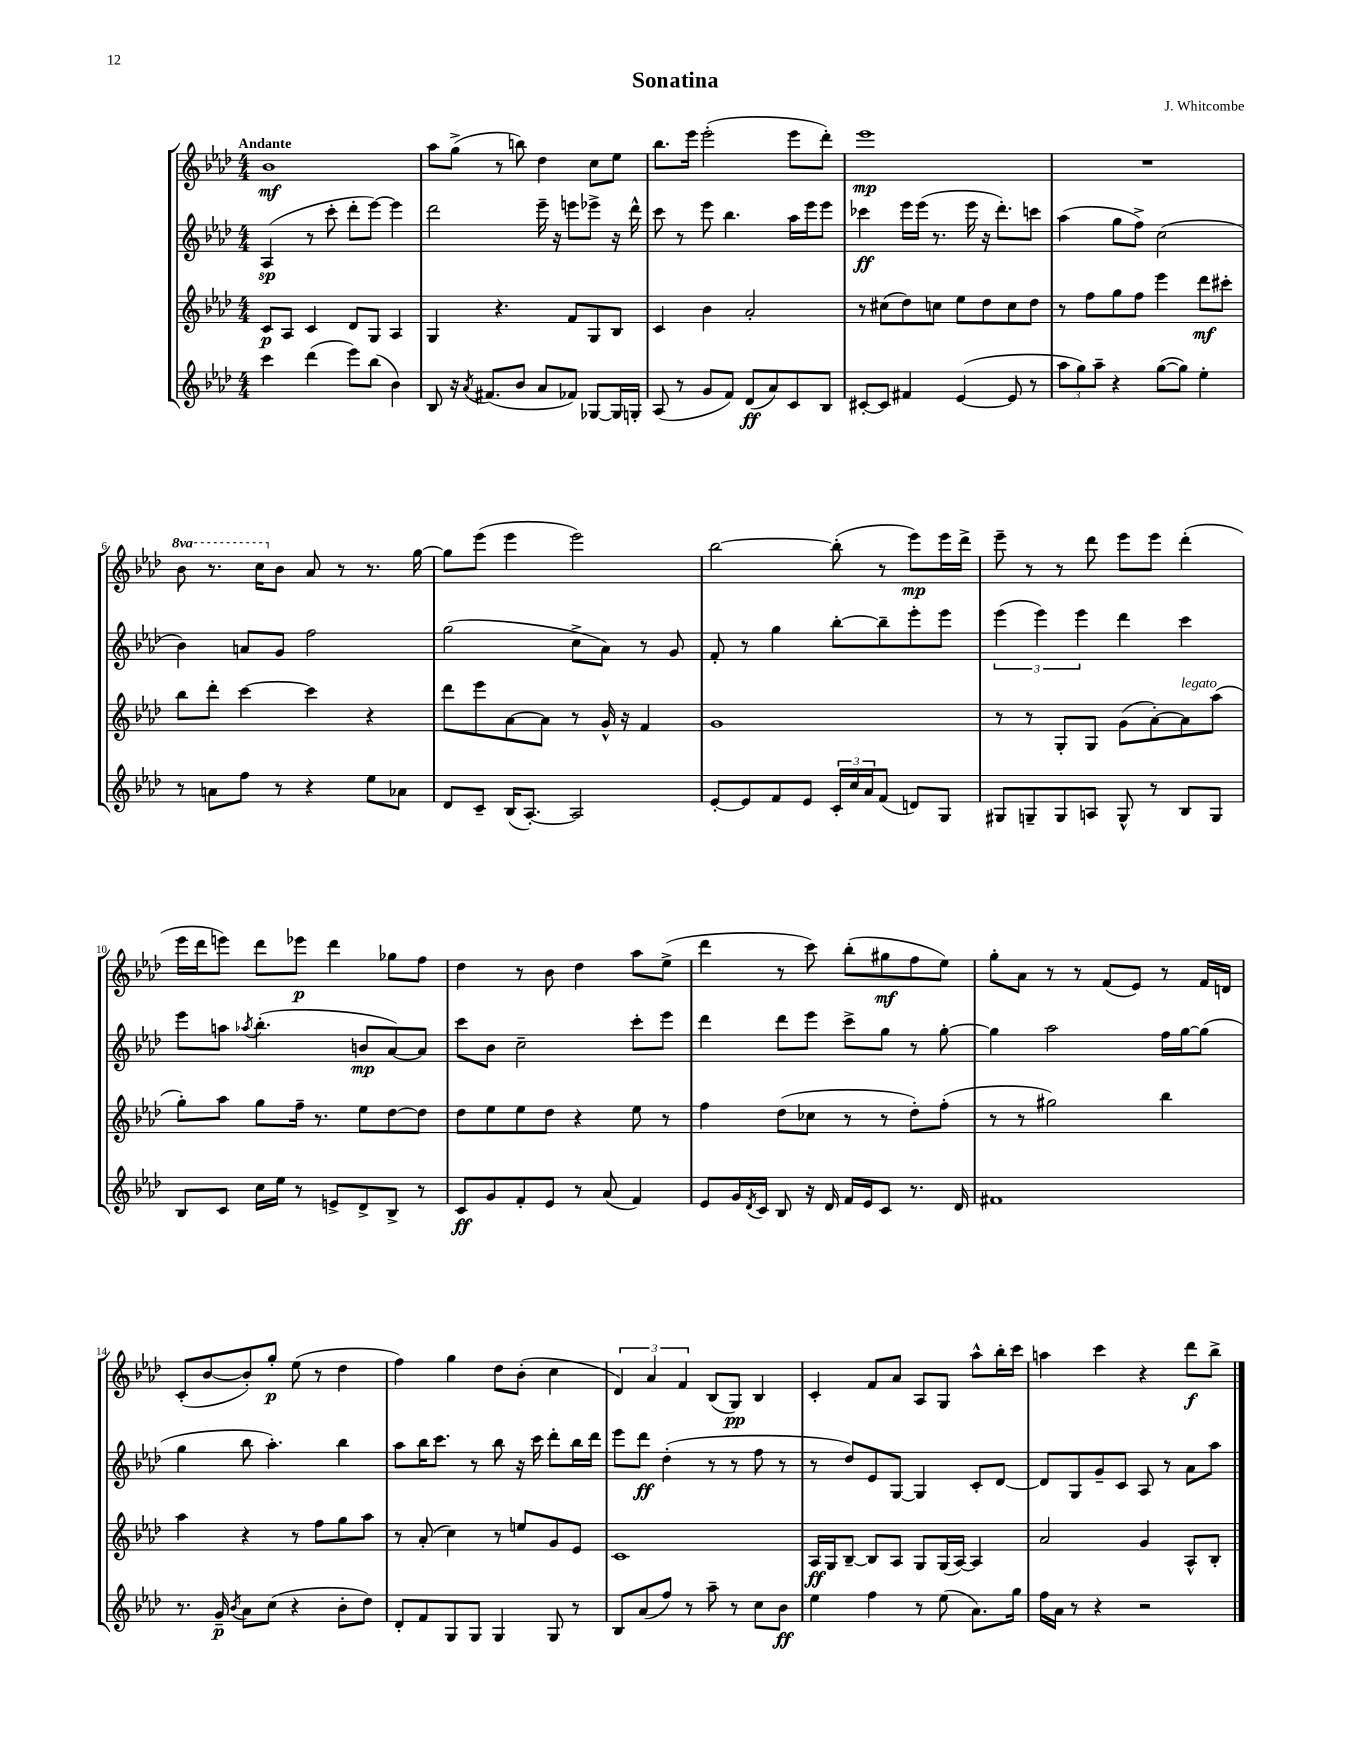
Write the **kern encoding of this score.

**kern	**kern	**kern	**kern
*staff4	*staff3	*staff2	*staff1
*clefG2	*clefG2	*clefG2	*clefG2
*k[b-e-a-d-]	*k[b-e-a-d-]	*k[b-e-a-d-]	*k[b-e-a-d-]
*M4/4	*M4/4	*M4/4	*M4/4
4ccc\	8c/L	(4A-/	1b-
.	8A-/J	.	.
(4ddd-\	4c/	8r	.
.	.	8ccc'\	.
8eee-\L)	8d-/L	8ddd-'\L	.
(8bb-\J	8G/J	[8eee-\J)	.
4b-\)	4A-/	4eee-\]	.
=	=	=	=
8B-/	4G/	2ddd-\	8aa-\L
16r	.	.	(8gg^\J
8qa-/	.	.	.
(8.f#/L	.	.	.
.	4.r	.	8r
8b-/J	.	.	8bb\)
8a-/L	.	16eee-~\	4dd-\
.	.	16r	.
8f-/J)	8f/L	8eee\L	.
[8G-/L	8G/	8eee-^\J	8cc\L
16G-/]L	8B-/J	16r	8ee-\J
16G'/JJ	.	16ddd-^^\	.
=	=	=	=
(8A-/	4c/	8ccc\	8.bb-\L
8r	.	8r	.
.	.	.	16eee-\Jk
8g/L	4b-\	8eee-\	(2eee-'\
8f/J)	.	4.bb-\	.
(8d-/L	2a-'/	.	.
8a-/)	.	.	.
8c/	.	16aa-\LL	8eee-\L
.	.	16eee-\J	.
8B-/J	.	8eee-\J	8ddd-'\J)
=	=	=	=
[8c#'/L	8r	4ccc-\	1eee-
8c#/]J	(8cc#\L	.	.
4f#/	8dd-\)	16eee-\LL	.
.	.	(16eee-\JJ	.
.	8cc\J	8.r	.
([4e-/	8ee-\L	.	.
.	.	16eee-\	.
.	8dd-\	16r	.
.	.	8.ddd-'\L)	.
8e-/]	8cc\	.	.
8r	8dd-\J	8ccc\J	.
=	=	=	=
12aa-\L	8r	(4aa-\	1r
12gg\)	.	.	.
.	8ff\L	.	.
12aa-~\J	.	.	.
4r	8gg\	8gg\L	.
.	8ff\J	8ff^\J)	.
([8gg\L	4eee-\	(2cc\	.
8gg\]J)	.	.	.
4ee-'\	8ddd-\L	.	.
.	8ccc#'\J	.	.
=	=	=	=
8r	8bb-\L	4b-\)	8bb-\
8a\L	8ddd-'\J	.	8.r
8ff\J	[4ccc\	8a/L	.
.	.	.	16ccc\LK
8r	.	8g/J	8b-\J
4r	4ccc\]	2ff\	8a-/
.	.	.	8r
8ee-\L	4r	.	8.r
8a-\J	.	.	.
.	.	.	[16gg\
=	=	=	=
8d-/L	8ddd-\L	(2gg\	8gg\]L
8c~/J	8eee-\	.	(8eee-\J
(16B-/LK	[8a-\	.	4eee-\
[8.A-'/J)	.	.	.
.	8a-\]J	.	.
2A-/]	8r	8cc^\L	2eee-\)
.	16g^^/	8a-\J)	.
.	16r	.	.
.	4f/	8r	.
.	.	8g/	.
=	=	=	=
[8e-'/L	1g	8f'/	[2bb-\
8e-/]	.	8r	.
8f/	.	4gg\	.
8e-/J	.	.	.
24c'/LL	.	[8bb-'\L	(8bb-'\]
24cc/	.	.	.
24a-/J	.	.	.
(8f/J	.	8bb-~\]	8r
8d/L)	.	8eee-'\	8eee-\L)
8G/J	.	8eee-\J	16eee-\L
.	.	.	16ddd-^\JJ
=	=	=	=
8G#/L	8r	(6eee-\	8eee-~\
8G~/	8r	.	8r
.	.	6eee-\)	.
8G/	8G'/L	.	8r
.	.	6eee-\	.
8A/J	8G/J	.	8ddd-\
8G^^/	(8g\L	4ddd-\	8eee-\L
8r	[8a-'\)	.	8eee-\J
8B-/L	8a-\]	4ccc\	(4ddd-'\
8G/J	(8aa-\J	.	.
=	=	=	=
8B-/L	8gg'\L)	8eee-\L	16eee-\LL
.	.	.	16ddd-\J
8c/J	8aa-\J	8aa\J	8eee\J)
.	.	8qaa-/	.
16cc\LL	8gg\L	(4.bb-'\	8ddd-\L
16ee-\JJ	.	.	.
8r	16ff~\Jk	.	8eee-\J
.	8.r	.	.
8e^/L	.	.	4ddd-\
8d-^/	8ee-\L	8b/L	.
8B-^/J	[8dd-\	[8a-/)	8gg-\L
8r	8dd-\]J	8a-/]J	8ff\J
=	=	=	=
8c/L	8dd-\L	8ccc\L	4dd-\
8g/	8ee-\	8b-\J	.
8f'/	8ee-\	2cc~\	8r
8e-/J	8dd-\J	.	8b-\
8r	4r	.	4dd-\
(8a-/	.	.	.
4f/)	8ee-\	8ccc'\L	8aa-\L
.	8r	8eee-\J	(8ee-^\J
=	=	=	=
8e-/L	4ff\	4ddd-\	4ddd-\
16g/L	.	.	.
8qd-/	.	.	.
16c/JJ	.	.	.
8B-/	(8dd-\L	8ddd-\L	8r
16r	8cc-\J	8eee-\J	8ccc\)
16d-/	.	.	.
16f/LL	8r	8ccc^\L	(8bb-'\L
16e-/J	.	.	.
8c/J	8r	8gg\J	8gg#\
8.r	8dd-'\L)	8r	8ff\
.	(8ff'\J	[8gg'\	8ee-\J)
16d-/	.	.	.
=	=	=	=
1f#	8r	4gg\]	8gg'\L
.	8r	.	8a-\J
.	2gg#\)	2aa-\	8r
.	.	.	8r
.	.	.	(8f/L
.	.	.	8e-/J)
.	4bb-\	16ff\LL	8r
.	.	[16gg\J	.
.	.	(8gg\]J	16f/LL
.	.	.	16d/JJ
=	=	=	=
8.r	4aa-\	4gg\	(8c'/L
.	.	.	[8b-/
16g~/	.	.	.
8qb-/	.	.	.
8a-\L	4r	8bb-\	8b-'/])
(8cc\J	.	4.aa-'\)	8gg'/J
4r	8r	.	(8ee-\
.	8ff\L	.	8r
8b-'\L	8gg\	4bb-\	4dd-\
8dd-\J)	8aa-\J	.	.
=	=	=	=
8d-'/L	8r	8aa-\L	4ff\)
8f/	(8a-'/	16bb-\K	.
.	.	8.ccc\J	.
8G/	4cc\)	.	4gg\
8G/J	.	8r	.
4G/	8r	8bb-\	8dd-\L
.	8ee/L	16r	(8b-'\J
.	.	16ccc\	.
8G/	8g/	8ddd-'\L	4cc\
8r	8e-/J	16bb-\L	.
.	.	16ddd-\JJ	.
=	=	=	=
8B-/L	1c	8eee-\L	6d-/)
(8a-/	.	8ddd-\J	.
.	.	.	6a-/
8ff/J)	.	(4dd-'\	.
.	.	.	6f/
8r	.	.	.
8aa-~\	.	8r	(8B-/L
8r	.	8r	8G/J)
8cc\L	.	8ff\	4B-/
8b-\J	.	8r	.
=	=	=	=
4ee-\	16A-/LL	8r	4c'/
.	16G/J	.	.
.	[8B-~/J	8dd-/L)	.
4ff\	8B-/]L	8e-/	8f/L
.	8A-/J	[8G/J	8a-/J
8r	8G/L	4G/]	8A-/L
(8ee-\	(16G/L	.	8G/J
.	[16A-/JJ)	.	.
8.a-\L)	4A-/]	8c'/L	8aa-^^\L
.	.	[8d-/J	16bb-'\L
16gg\Jk	.	.	16ccc\JJ
=	=	=	=
16ff\LL	2a-/	8d-/]L	4aa\
16a-\JJ	.	.	.
8r	.	8G/	.
4r	.	8g~/	4ccc\
.	.	8c/J	.
2r	4g/	8A-/	4r
.	.	8r	.
.	8A-^^/L	8a-\L	8ddd-\L
.	8B-'/J	8aa-\J	8bb-^\J
==	==	==	==
*-	*-	*-	*-
